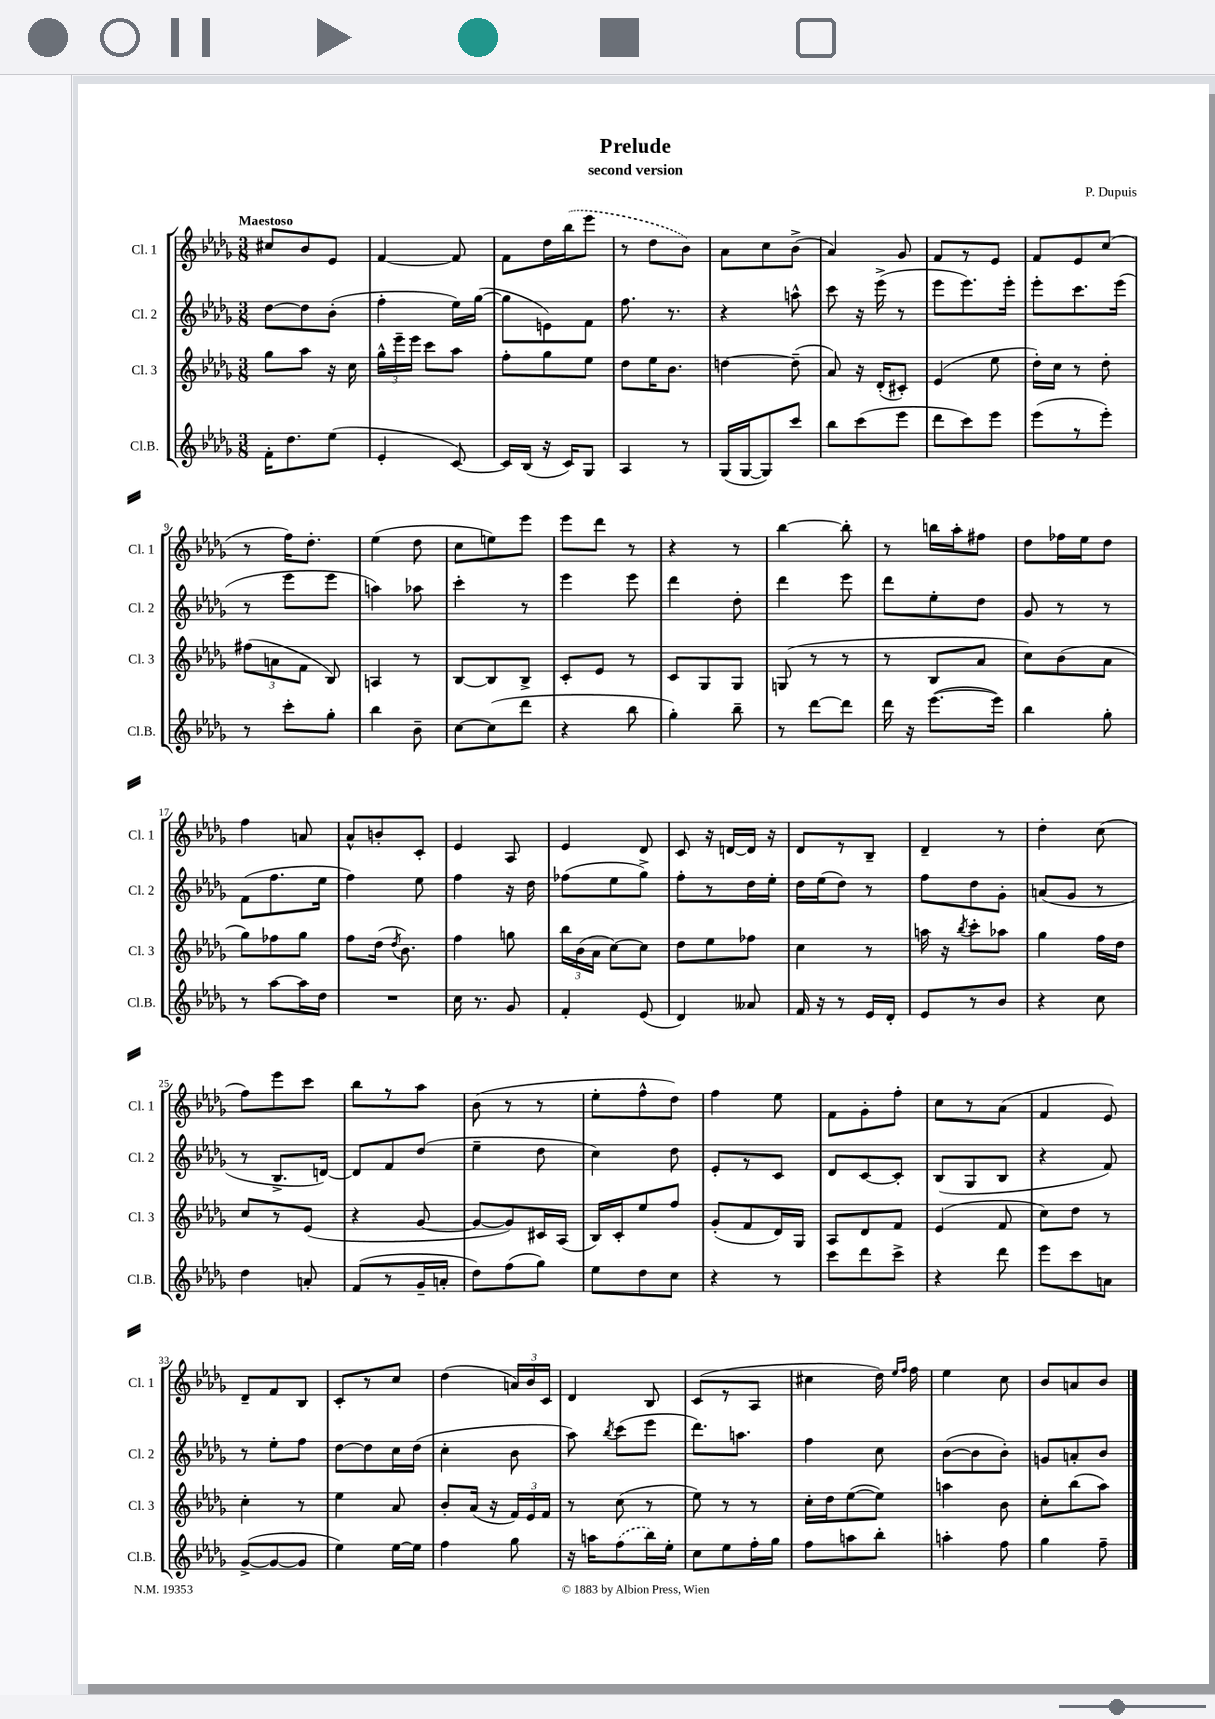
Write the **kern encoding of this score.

**kern	**kern	**kern	**kern
*staff4	*staff3	*staff2	*staff1
*clefG2	*clefG2	*clefG2	*clefG2
*k[b-e-a-d-g-]	*k[b-e-a-d-g-]	*k[b-e-a-d-g-]	*k[b-e-a-d-g-]
*M3/8	*M3/8	*M3/8	*M3/8
16f'\LK	8gg-\L	[8dd-\L	8cc#/L
8.dd-\	.	.	.
.	8aa-\J	8dd-\]	8b-/
(8ee-\J	16r	(8b-'\J	8e-/J
.	16cc\	.	.
=	=	=	=
4e-'/	24gg-^^\LL	4ff'\	[4f/
.	24eee-~\	.	.
.	24eee-\JJ	.	.
.	8ccc\L	.	.
[8c/)	8aa-\J	16ee-\LL)	8f/]
.	.	([16gg-\JJ	.
=	=	=	=
16c/]LL	8ff'\L	8gg-\]L	8f\L
(16B-/JJ	.	.	.
16r	8gg-\	8e\)	16dd-\L
16c/LK)	.	.	(16bb-\J
8G-/J	8ee-\J	8f\J	8eee-\J
=	=	=	=
4A-/	8dd-\L	8.ff\	8r
.	16ee-\K	.	8dd-\L
.	8.b-\J	8.r	.
8r	.	.	8b-\J)
=	=	=	=
(16G-/LL	[4dd\	4r	8a-\L
[16G-/J	.	.	.
8G-/])	.	.	8cc\
8ccc/J	(8dd~\]	8aa^^\	(8b-^\J
=	=	=	=
8bb-\L	8a-/)	8ccc\	4a-/)
(8ccc\	16r	16r	.
.	(16d-'/LK	(16eee-^\	.
8eee-\J	8c#'/J)	8r	8g-/
=	=	=	=
8ddd-\L	(4e-/	8eee-\L	8f/L
8ccc\)	.	8.eee-\)	8r
8eee-\J	8ee-\	.	8e-/J
.	.	16eee-'\Jk	.
=	=	=	=
(8eee-\L	16dd-'\LL)	8eee-'\L	8f/L
.	16cc\JJ	.	.
8r	8r	8.ccc\	8e-/
8eee-'\J)	8dd-'\	.	(8cc/J
.	.	(16eee-\Jk	.
=	=	=	=
8r	(12ff#\L	8r	8r
.	12a\	.	.
8ccc'\L	.	8eee-\L	16ff\LK)
.	12f\J	.	.
.	.	.	8.dd-'\J
8gg-'\J	8B-/)	8eee-\J	.
=	=	=	=
4bb-\	4A/	4aa\)	(4ee-\
8b-~\	8r	8aa-\	8dd-\
=	=	=	=
[8cc\L	[8B-/L	4ccc'\	8cc\L
(8cc\]	8B-/]	.	8ee\)
8ddd-\J	8B-^/J	8r	8eee-\J
=	=	=	=
4r	8c'/L	4eee-\	8eee-\L
.	8e-/J	.	8ddd-\J
8bb-\	8r	8eee-\	8r
=	=	=	=
4gg-'\)	8c/L	4ddd-\	4r
.	8G-/	.	.
8bb-~\	8G-/J	8dd-'\	8r
=	=	=	=
8r	(8G/	4ddd-\	[4bb-\
[8ddd-\L	8r	.	.
8ddd-\]J	8r	8eee-\	8bb-'\]
=	=	=	=
16ddd-\	8r	8ddd-\L	8r
16r	.	.	.
([8.eee-\L	8B-/L	8ee-'\	16bb\LL
.	.	.	16aa-'\J
.	8a-/J	8dd-\J	8ff#\J
16eee-\]Jk)	.	.	.
=	=	=	=
4bb-\	8cc\L)	8g-/	8dd-\L
.	(8b-\	8r	16ff-\L
.	.	.	16ee-\J
8gg-'\	8a-\J	8r	8dd-\J
=	=	=	=
8r	8gg-\L)	(8f\L	4ff\
[8aa-\L	8ff-\	8.ff\	.
16aa-\]L	8gg-\J	.	8a/
16dd-\JJ	.	16ee-\Jk	.
=	=	=	=
4.r	8ff\L	4ff\)	8a-^^/L
.	(16dd-\Jk	.	8b'/
.	8qdd-/	.	.
.	8.b-\)	.	.
.	.	8ee-\	8c'/J
=	=	=	=
16cc\	4ff\	4ff\	4e-/
8.r	.	.	.
8g-/	8gg\	16r	8A-/
.	.	16dd-\	.
=	=	=	=
4f'/	24bb-\LL	(8ff-\L	4e-/
.	(24b-\	.	.
.	24a-\JJ	.	.
.	[8cc\L)	8ee-\	.
(8e-/	8cc\]J	8gg-^\J)	8d-/
=	=	=	=
4d-/)	8dd-\L	8ff'\L	8c/
.	8ee-\	8r	16r
.	.	.	[16d/LL
8a--/	8ff-\J	16dd-\L	16d/]JJ
.	.	16ee-'\JJ	16r
=	=	=	=
16f/	4cc\	16dd-\LL	8d-/L
16r	.	(16ee-\J	.
8r	.	8dd-\J)	8r
16e-/LL	8r	8r	8B-~/J
16d-'/JJ	.	.	.
=	=	=	=
8e-/L	16aa\	8ff\L	4d-~/
.	16r	.	.
.	8qbb-/	.	.
8r	8ccc'\L	8dd-\	.
8b-/J	8aa-\J	8g-'\J	8r
=	=	=	=
4r	4gg-\	(8a/L	4dd-'\
.	.	8g-/J	.
8cc\	16ff\LL	8r	(8cc\
.	16dd-\JJ	.	.
=	=	=	=
4dd-\	8cc/L	8r	8ff\L)
.	8r	8.B-^/L	8eee-\
8a'/	(8e-/J	.	8ccc\J
.	.	[16d/Jk)	.
=	=	=	=
(8f/L	4r	8d/]L	8bb-\L
8r	.	8f/	8r
16g-~/L	[8g-/	(8dd-/J	8aa-\J
16a'/JJ	.	.	.
=	=	=	=
8dd-\L)	8g-/_L	4ee-~\	(8b-\
(8ff\	8g-/])	.	8r
8gg-\J)	16c#/L	8dd-\	8r
.	(16A-/JJ	.	.
=	=	=	=
8ee-\L	16B-/LL)	4cc\)	8ee-'\L
.	16c'/J	.	.
8dd-\	8ee-/	.	8ff^^\
8cc\J	8ff/J	8dd-\	8dd-\J)
=	=	=	=
4r	(8g-'/L	8e-'/L	4ff\
.	8f/	8r	.
8r	16d-/L)	8c/J	8ee-\
.	16G-/JJ	.	.
=	=	=	=
8ccc\L	8A-/L	8d-/L	8f\L
8ddd-\	8d-/	[8c/	8g-'\
8ccc^\J	8f/J	8c'/]J	8ff'\J
=	=	=	=
4r	(4e-/	(8B-/L	8cc\L
.	.	8G-/	8r
8ddd-\	8f/	8B-/J	(8a-\J
=	=	=	=
8eee-\L	8cc\L)	4r	4f/
8ccc\	8dd-\J	.	.
8a\J	8r	8f/)	8e-/)
=	=	=	=
([8g-^/L	4cc'\	8r	8d-~/L
8g-/_	.	8ee-'\L	8f/
8g-/]J	8r	8ff\J	8B-/J
=	=	=	=
4ee-\)	4ee-\	[8dd-\L	8c'/L
.	.	8dd-\]	8r
[16ee-\LL	8a-/	16cc\L	8cc/J
16ee-\]JJ	.	(16dd-\JJ	.
=	=	=	=
4ff\	8b-'/L	4cc'\	(4dd-\
.	(16a-/Jk	.	.
.	16r	.	.
8gg-\	24f/LL)	8b-\	24a/LL)
.	24e-/	.	24b-/
.	24f/JJ	.	24c/JJ
=	=	=	=
16r	8r	8aa-\)	4d-/
16aa\LK	.	.	.
.	.	8qbb-/	.
(8ff\	(8cc\	(8ccc\L	.
16bb-\L)	8r	8eee-\J	8B-/
16ee-'\JJ	.	.	.
=	=	=	=
8cc\L	8ee-\)	8.ddd-\L)	(8c/L
8ee-\	8r	.	8r
.	.	8.aa\J	.
16ff'\L	8r	.	8A-/J
16gg-\JJ	.	.	.
=	=	=	=
8ff\L	16cc'\LL	4ff\	4cc#\
.	16dd-\J	.	.
8aa\	([8ee-\	.	.
8bb-'\J	8ee-\]J)	8cc\	16dd-\)
.	.	.	16qqee-/LL
.	.	.	16qqff/JJ
.	.	.	16ff\
=	=	=	=
4aa'\	4aa\	([8b-\L	4ee-\
.	.	8b-\]	.
8ff\	8b-\	8b-'\J)	8cc\
=	=	=	=
4gg-\	8cc'\L	8g/L	8b-/L
.	(8bb-\	8a'/	8a/
8ff~\	8aa-\J)	8b-/J	8b-/J
==	==	==	==
*-	*-	*-	*-
